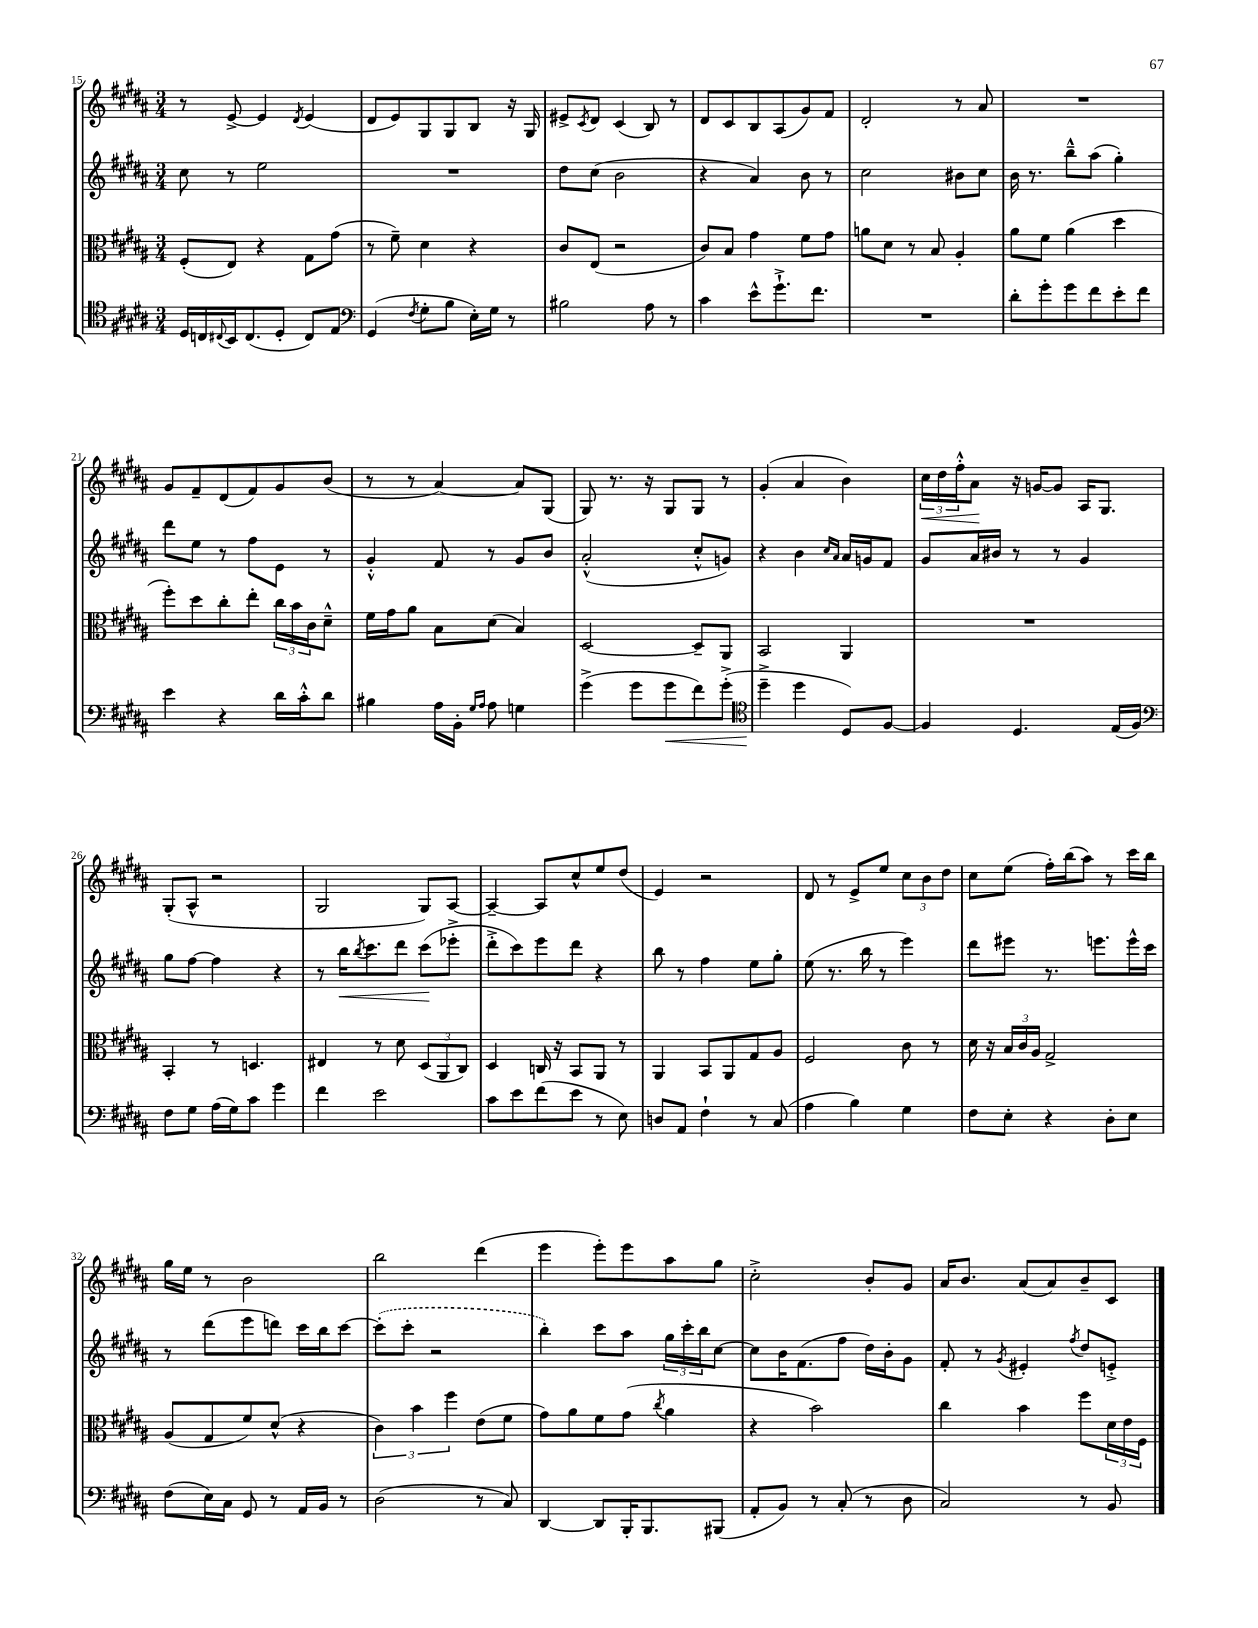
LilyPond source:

<<
\new StaffGroup <<
\new Staff = "s0" {
    \clef treble \key b \major \numericTimeSignature \time 3/4
    r8 e'8~-> e'4 \acciaccatura { dis'8 } e'4( |
    dis'8 e'8) gis8 gis8 b8 r16 gis16 |
    eis'8-> \acciaccatura { cis'8 } dis'8 cis'4( b8) r8 |
    dis'8 cis'8 b8 ais8( gis'8) fis'8 |
    dis'2-. r8 ais'8 |
    R2. |
    gis'8 fis'8-- dis'8( fis'8) gis'8 b'8( |
    r8 r8 ais'4~) ais'8 gis8( |
    gis8) r8. r16 gis8 gis8 r8 |
    gis'4-.( ais'4 b'4) |
    \tuplet 3/2 { cis''16\< dis''16 fis''16-.-^ } ais'8\! r16 g'16~ g'8 ais16 gis8. |
    gis8-.( ais8-^ r2 |
    gis2 gis8) ais8~ |
    ais4~-- ais8 cis''8-^ e''8 dis''8( |
    e'4) r2 |
    dis'8 r8 e'8-> e''8 \tuplet 3/2 { cis''8 b'8 dis''8 } |
    cis''8 e''8( fis''16-.) b''16( ais''8) r8 cis'''16 b''16 |
    gis''16 e''16 r8 b'2 |
    b''2 dis'''4( |
    e'''4 e'''8-.) e'''8 ais''8 gis''8 |
    cis''2-.-> b'8-. gis'8 |
    ais'16 b'8. ais'8( ais'8) b'8-- cis'8 \bar "|." |
}
\new Staff = "s1" {
    \clef treble \key b \major \numericTimeSignature \time 3/4
    cis''8 r8 e''2 |
    R2. |
    dis''8 cis''8( b'2 |
    r4 ais'4) b'8 r8 |
    cis''2 bis'8 cis''8 |
    b'16 r8. b''8---^ ais''8( gis''4-.) |
    dis'''8 e''8 r8 fis''8 e'8 r8 |
    gis'4-.-^ fis'8 r8 gis'8 b'8 |
    ais'2-.-^( cis''8-.-^ g'8) |
    r4 b'4 \grace { cis''16 ais'16 } ais'16 g'16 fis'8 |
    gis'8 ais'16 bis'16 r8 r8 gis'4 |
    gis''8 fis''8~ fis''4 r4 |
    r8 b''16\< \acciaccatura { b''8 } cis'''8. dis'''8 cis'''8\!( ees'''8-.-> |
    dis'''8-.-> cis'''8) e'''8 dis'''8 r4 |
    b''8 r8 fis''4 e''8 gis''8-. |
    e''8( r8. b''16 r8 e'''4) |
    dis'''8 eis'''8 r8. e'''8. e'''16-^ cis'''16 |
    r8 dis'''8( e'''8 d'''8) cis'''16 b''16 cis'''8~ |
    \once \slurDashed cis'''8-.( cis'''8-. r2 |
    b''4-.) cis'''8 ais''8 \tuplet 3/2 { gis''16 cis'''16-. b''16 } cis''8~ |
    cis''8 b'16 fis'8.( fis''8 dis''16) b'16-. gis'8 |
    fis'8-. r8 \acciaccatura { gis'8 } eis'4-. \acciaccatura { fis''8 } dis''8 e'8-.-> \bar "|." |
}
\new Staff = "s2" {
    \clef alto \key b \major \numericTimeSignature \time 3/4
    fis8-.( e8) r4 gis8 gis'8( |
    r8 fis'8--) dis'4 r4 |
    cis'8 e8( r2 |
    cis'8) b8 gis'4 fis'8 gis'8 |
    a'8 dis'8 r8 b8 ais4-. |
    ais'8 fis'8 ais'4( dis''4 |
    fis''8-.) dis''8 cis''8-. e''8-. \tuplet 3/2 { cis''16 b'16 cis'16 } dis'8---^ |
    fis'16 gis'16 ais'8 b8 dis'8( b4) |
    dis2~ dis8-- ais,8 |
    b,2 ais,4 |
    R2. |
    b,4-. r8 d4. |
    eis4 r8 dis'8 \tuplet 3/2 { dis8( ais,8 cis8) } |
    dis4 c16 r16 b,8 ais,8 r8 |
    ais,4 b,8 ais,8 gis8 ais8 |
    fis2 cis'8 r8 |
    dis'16 r16 \tuplet 3/2 { b16 cis'16 ais16 } gis2-> |
    ais8( gis8 fis'8) dis'8-^( r4 |
    \tuplet 3/2 { cis'4) b'4 fis''4 } e'8( fis'8 |
    gis'8) ais'8 fis'8 gis'8( \acciaccatura { cis''8 } ais'4 |
    r4 b'2) |
    cis''4 b'4 fis''8 \tuplet 3/2 { dis'16 e'16 fis16 } \bar "|." |
}
\new Staff = "s3" {
    \clef tenor \key b \major \numericTimeSignature \time 3/4
    dis16 c16 \appoggiatura { cis8 } b,16 cis8.( dis8-. cis8) e8 |
    \clef bass gis,4( \acciaccatura { fis8 } gis8-. b8 e16-.) gis16 r8 |
    bis2 ais8 r8 |
    cis'4 e'8-^ gis'8.-!-> fis'8. |
    R2. |
    dis'8-. gis'8-. gis'8 fis'8 e'8-. fis'8 |
    e'4 r4 dis'16 cis'16-.-^ dis'8 |
    bis4 ais16 b,16-. \grace { gis16 ais16 } ais8 g4 |
    gis'4->( gis'8 gis'8\< fis'8) gis'8-.->( |
    \clef tenor dis''4--->\! dis''4 dis8) fis8~ |
    fis4 dis4. e16( fis16) |
    \clef bass fis8 gis8 ais16( gis16) cis'8 gis'4 |
    fis'4 e'2 |
    cis'8 e'8 fis'8( e'8 r8 e8) |
    d8 ais,8 fis4-! r8 cis8( |
    ais4 b4) gis4 |
    fis8 e8-. r4 dis8-. e8 |
    fis8( e16) cis16 gis,8 r8 ais,16 b,16 r8 |
    dis2( r8 cis8) |
    dis,4~ dis,8 b,,16-. b,,8. bis,,8( |
    ais,8-. b,8) r8 cis8-.( r8 dis8 |
    cis2) r8 b,8 \bar "|." |
}
>>
>>
\layout { \context { \Score currentBarNumber = #15 } }
